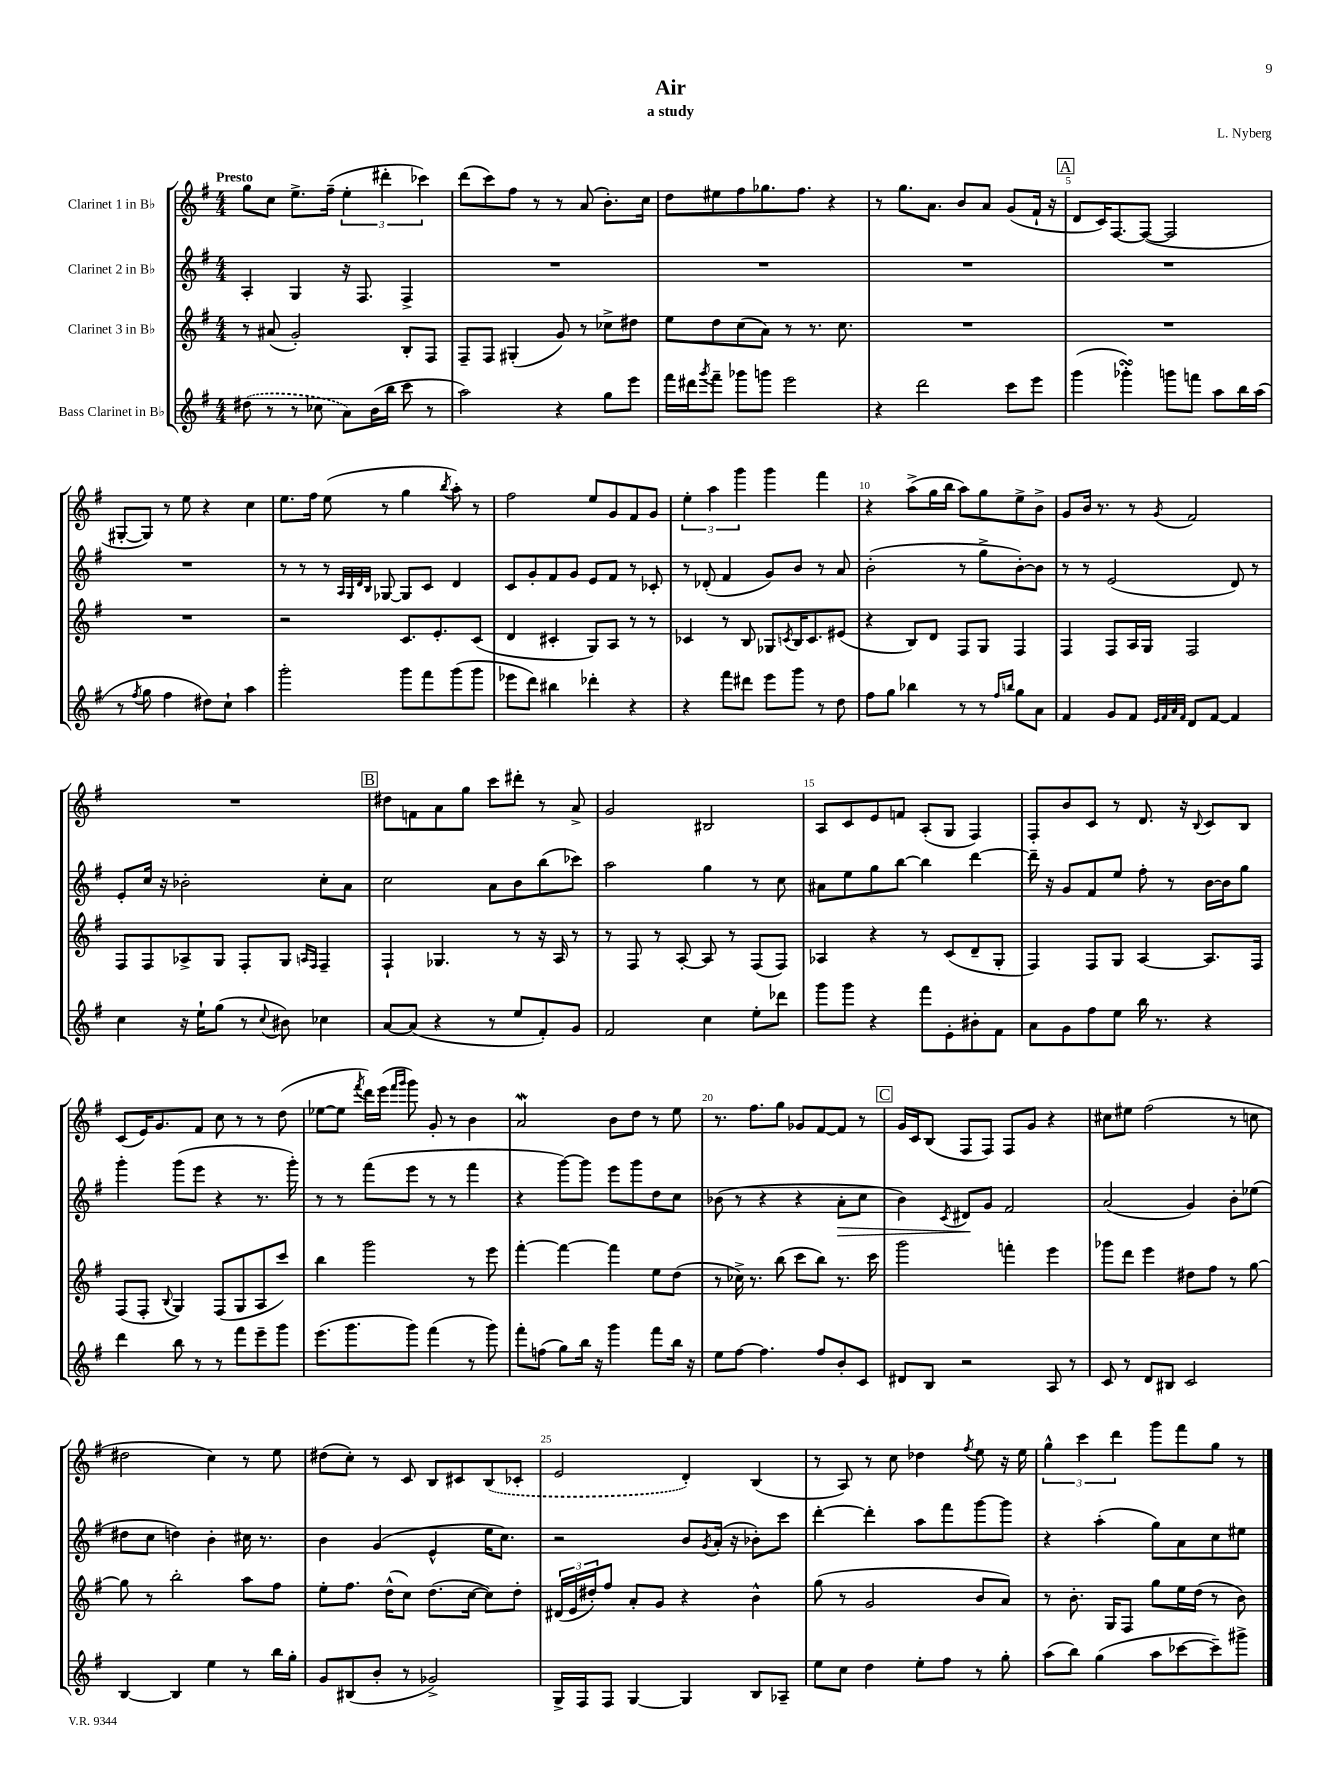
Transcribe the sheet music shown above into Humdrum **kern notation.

**kern	**kern	**kern	**kern
*staff4	*staff3	*staff2	*staff1
*clefG2	*clefG2	*clefG2	*clefG2
*k[f#]	*k[f#]	*k[f#]	*k[f#]
*M4/4	*M4/4	*M4/4	*M4/4
(8dd#	8r	4A'	8gg
8r	(8a#	.	8cc
8r	2g')	4G	8.ee^
8cc-	.	.	.
.	.	.	(16ff#~
8a)	.	16r	6ee'
.	.	8.F#	.
(16b	.	.	.
.	.	.	6ddd#'
16bb	.	.	.
8ccc	8B'	4F#^	.
.	.	.	6ccc-)
8r	8F#	.	.
=	=	=	=
2aa)	8F#~	1r	(8ddd
.	8F#	.	8ccc)
.	(4G#'	.	8ff#
.	.	.	8r
4r	8g)	.	8r
.	8r	.	(8a
8gg	8cc-^	.	8.b')
8eee	8dd#	.	.
.	.	.	16cc
=	=	=	=
16fff#	8ee	1r	8dd
16ddd#	.	.	.
8qggg	.	.	.
8fff#~	8dd	.	8ee#
8ggg-	(8cc	.	8ff#
8ggg	8a)	.	8.gg-
2eee	8r	.	.
.	.	.	8.ff#
.	8.r	.	.
.	.	.	4r
.	8.cc	.	.
=	=	=	=
4r	1r	1r	8r
.	.	.	8.gg
2ddd	.	.	.
.	.	.	8.a
.	.	.	8b
.	.	.	8a
8ccc	.	.	(8g
8eee	.	.	16f#`
.	.	.	16r
=	=	=	=
(4ggg	1r	1r	8d
.	.	.	16c)
.	.	.	[8.F#
4ggg-')	.	.	.
.	.	.	(8F#_
8ggg	.	.	2F#]
8fff	.	.	.
8aa	.	.	.
16bb	.	.	.
(16aa	.	.	.
=	=	=	=
8r	1r	1r	[8G#'
8qff#	.	.	.
8gg	.	.	8G#])
4ff#	.	.	8r
.	.	.	8ee
8dd#)	.	.	4r
8cc`	.	.	.
4aa	.	.	4cc
=	=	=	=
2ggg'	2r	8r	8.ee
.	.	8r	.
.	.	.	16ff#
.	.	8r	(8ee
.	.	32qqA	.
.	.	32qqG	.
.	.	32qqd	.
.	.	32qqB	.
.	.	[8G-	8r
8ggg	8.c	8G-]	4gg
8fff#	.	8c	.
.	8.e'	.	.
.	.	.	8qbb
(8ggg	.	4d	8aa')
8ggg	(8c	.	8r
=	=	=	=
8eee-	4d	8c	2ff#
8ddd)	.	8g'	.
4bb#	4c#'	8f#	.
.	.	8g	.
4ddd-'	8G)	8e	8ee
.	8A	8f#	8g
4r	8r	8r	8f#
.	8r	8c-'	8g
=	=	=	=
4r	4c-	8r	6ee'
.	.	(8d-'	.
.	.	.	6aa
8fff#	8r	4f#	.
.	.	.	6ggg
8ddd#	8B	.	.
8eee	8G-	8g)	4ggg
.	8qc	.	.
8ggg	16B	8b	.
.	8.c	.	.
8r	.	8r	4fff#
8dd	(8e#	8a	.
=	=	=	=
8ff#	4r	(2b'	4r
8gg	.	.	.
4bb-	8B)	.	(8aa^
.	8d	.	16gg
.	.	.	16bb
8r	8F#	8r	8aa)
8r	8G	8gg^	8gg
16qqff#	.	.	.
16qqbb	.	.	.
8gg	4F#	[8b')	8ee^
8a	.	8b]	8b^
=	=	=	=
4f#	4F#	8r	8g
.	.	8r	16b
.	.	.	8.r
8g	8F#	(2e	.
8f#	16A	.	8r
.	16G	.	.
32qqe	.	.	.
32qqf#	.	.	.
32qqa	.	.	.
32qqf#	.	.	8qg
8d	2F#	.	2f#
[8f#	.	.	.
4f#]	.	8d)	.
.	.	8r	.
=	=	=	=
4cc	8F#	8e'	1r
.	8F#	16cc	.
.	.	16r	.
16r	8A-^	2b-'	.
16ee`	.	.	.
(8gg	8G	.	.
8r	8F#'	.	.
8qqcc	.	.	.
8b#)	8G	.	.
.	16qqA	.	.
.	16qqF#	.	.
4cc-	4F#~	8cc'	.
.	.	8a	.
=	=	=	=
[8a	4F#`	2cc	8dd#
(8a]	.	.	8f
4r	4.G-	.	8a
.	.	.	8gg
8r	.	8a	8ccc
8ee	8r	8b	8ddd#'
8f#')	16r	(8bb	8r
.	16A	.	.
8g	8r	8ccc-)	8a^
=	=	=	=
2f#	8r	2aa	2g
.	8F#	.	.
.	8r	.	.
.	[8A'	.	.
4cc	8A]	4gg	2B#
.	8r	.	.
8ee'	(8F#	8r	.
8ddd-	8F#)	8cc	.
=	=	=	=
8ggg	4A-	8a#	8A
8ggg	.	8ee	8c
4r	4r	8gg	8e
.	.	[8bb	8f
8fff#	8r	4bb]	(8A'
8e'	(8c	.	8G
8b#'	8d~	[4ddd	4F#)
8f#	8G'	.	.
=	=	=	=
8a	4F#)	16ddd~]	8F#'
.	.	16r	.
8g	.	8g	8b
8ff#	8F#	8f#	8c
8ee	8G	8ee	8r
16bb	[4A	8ff#'	8.d
8.r	.	.	.
.	.	8r	.
.	.	.	16r
.	.	.	8qqB
4r	8.A]	[16b	8c
.	.	16b]	.
.	.	8gg	8B
.	16F#	.	.
=	=	=	=
4ddd	(8F#	4ggg'	(8c
.	8F#'	.	16e)
.	.	.	8.g
.	8qqB	.	.
8bb	4G)	(8ggg	.
8r	.	8eee	8f#
8r	(8F#	4r	8cc
8fff#	8G	.	8r
8eee~	8A	8.r	8r
8ggg	8ccc)	.	(8dd
.	.	16ggg')	.
=	=	=	=
(8.eee	4bb	8r	[8ee-
.	.	8r	8ee-]
8.ggg	.	.	.
.	.	.	8qfff#
.	2ggg	(8fff#	16ddd)
.	.	.	(16eee
.	.	.	16qqfff#
.	.	.	16qqggg
8ggg)	.	8eee	8ggg)
(4fff#	.	8r	8g'
.	.	8r	8r
8r	8r	4fff#	4b
8ggg)	8eee	.	.
=	=	=	=
8fff#'	[4fff#'	4r	2a
(8ff	.	.	.
8gg)	4fff#_	[8ggg)	.
16bb	.	8ggg]	.
16r	.	.	.
4ggg	4fff#]	8eee	8b
.	.	8ggg	8dd
8fff#	8ee	8dd	8r
16bb	(8dd	8cc	8ee
16r	.	.	.
=	=	=	=
8ee	8r	(8b-	8.r
[8ff#	16cc-^)	8r	.
.	8.r	.	8.ff#
4.ff#]	.	4r	.
.	(8bb	.	8gg
.	8ccc	4r	8g-
8ff#	8bb)	.	[8f#
8b'	8.r	8a'	8f#]
8c	.	8cc	8r
.	16ccc	.	.
=	=	=	=
8d#	2ggg	4b)	16g
.	.	.	16c
8B	.	.	(8B
.	.	8qc	.
2r	.	8d#	8F#
.	.	8g	8F#)
.	4fff'	2f#	8F#
.	.	.	8g
8A	4eee	.	4r
8r	.	.	.
=	=	=	=
8c	8ggg-	(2a	8cc#
8r	8ddd	.	8ee#
8d	4eee	.	(2ff#
8B#	.	.	.
2c	8dd#	4g)	.
.	8ff#	.	.
.	8r	8b'	8r
.	[8gg	(8ee-	8cc
=	=	=	=
[4B	8gg]	8dd#	2dd#
.	8r	8cc	.
4B]	2bb'	4dd)	.
4ee	.	4b'	4cc)
8r	8aa	16cc#	8r
.	.	8.r	.
16bb	8ff#	.	8ee
16gg'	.	.	.
=	=	=	=
8g	8ee'	4b	(8dd#
(8B#	8.ff#	.	8cc')
8b'	.	(4g	8r
.	(16dd^^	.	.
8r	8cc)	.	8c
2g-^)	(8.dd	4e^^	8B
.	.	.	8c#
.	[16cc	.	.
.	8cc])	16ee	(8B
.	.	8.cc)	.
.	8dd'	.	8c-'
=	=	=	=
16G^	(24d#	2r	2e
.	24e	.	.
16F#	.	.	.
.	24dd#')	.	.
8F#	8ff#	.	.
[4G	8a'	.	.
.	8g	.	.
4G]	4r	8b	4d')
.	.	8qg	.
.	.	(16a'	.
.	.	16r	.
8B	4b^^	8b-')	(4B
8A-~	.	8ccc	.
=	=	=	=
8ee	(8gg	[4ddd'	8r
8cc	8r	.	8A)
4dd	2g	4ddd']	8r
.	.	.	8cc
8ee'	.	8aa	4dd-
8ff#	.	8fff#	.
.	.	.	8qff#
8r	8b	[8ggg	8ee
8gg'	8a)	8ggg]	16r
.	.	.	16ee
=	=	=	=
(8aa	8r	4r	6gg^^
8bb)	8.b'	.	.
.	.	.	6ccc
(4gg	.	(4aa'	.
.	16G	.	.
.	.	.	6ddd
.	8F#	.	.
8aa	8gg	8gg)	8ggg
[8ccc-	16ee	8a	8fff#
.	(16dd	.	.
8ccc-~])	8r	8cc	8gg
8ggg#^	8b)	8ee#	8r
==	==	==	==
*-	*-	*-	*-
